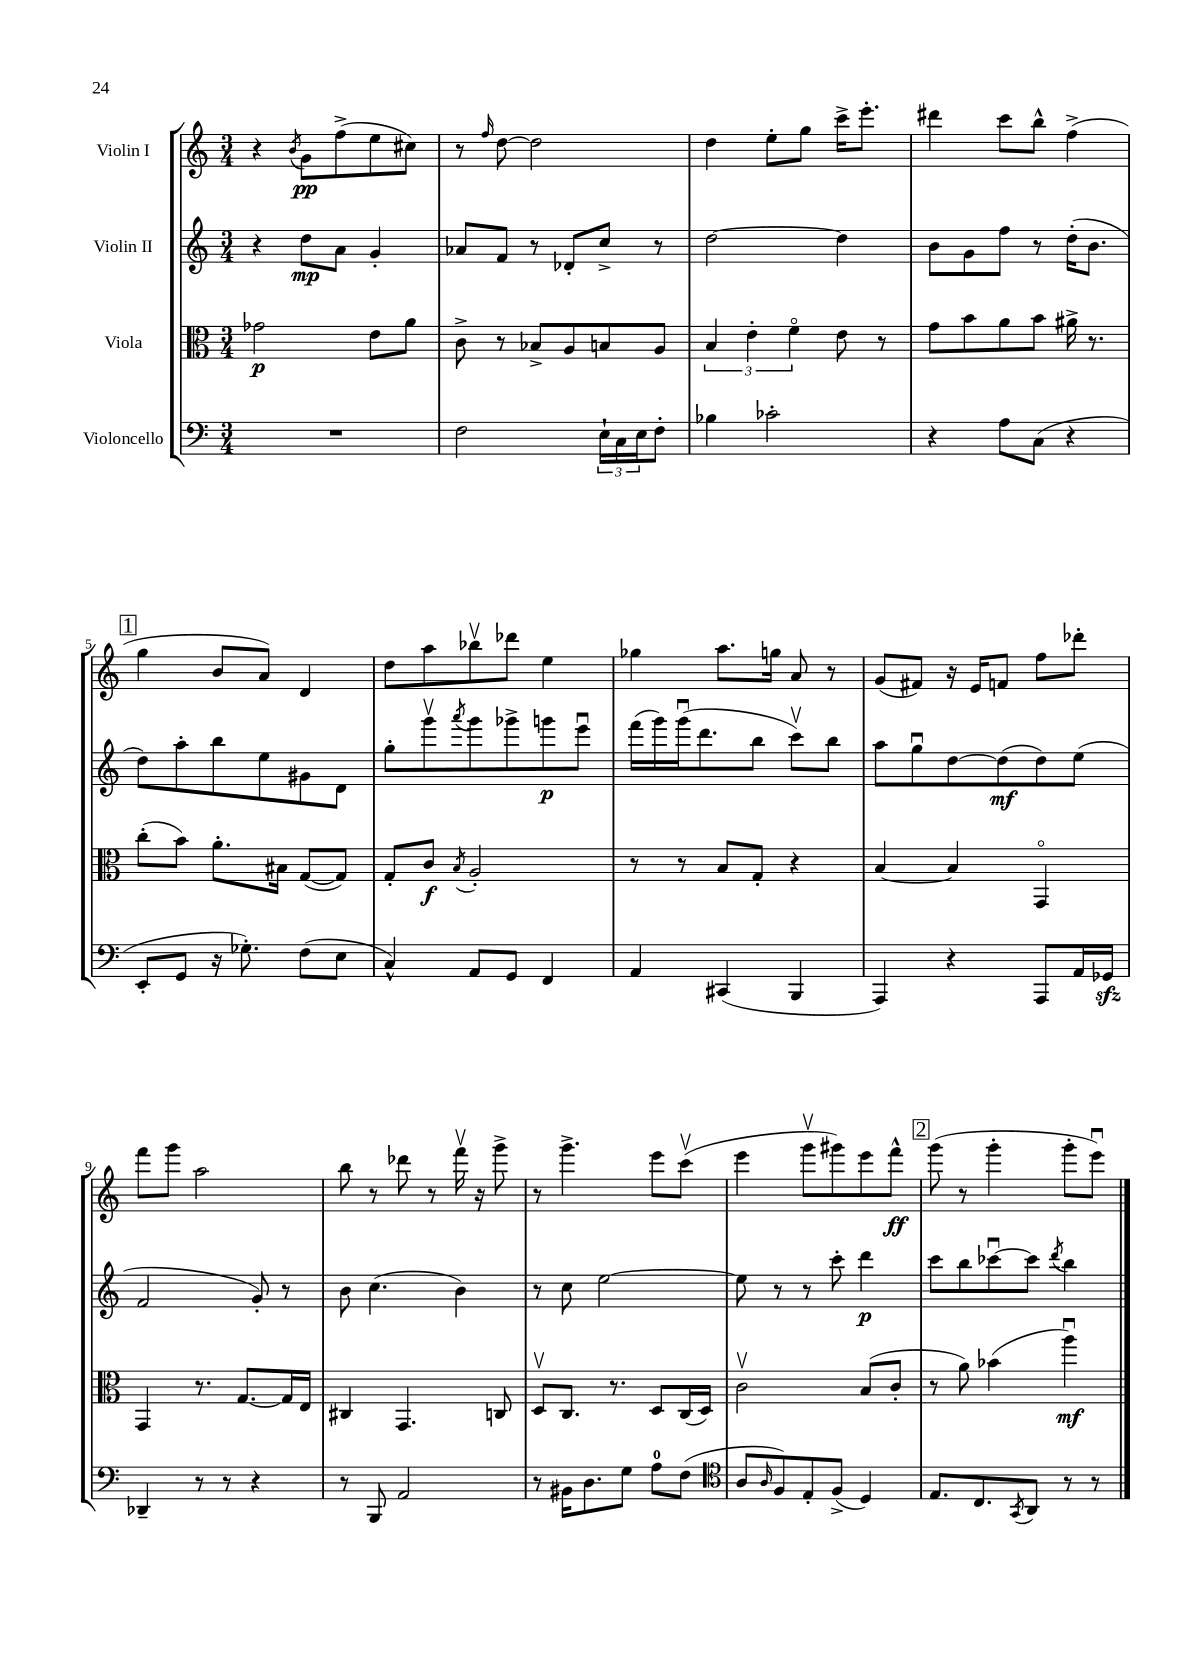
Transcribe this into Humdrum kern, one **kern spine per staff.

**kern	**kern	**dynam	**kern	**dynam	**kern	**dynam
*part4	*part3	*part3	*part2	*part2	*part1	*part1
*staff4	*staff3	*staff3	*staff2	*staff2	*staff1	*staff1
*I"Violoncello	*I"Viola	*	*I"Violin II	*	*I"Violin I	*
*clefF4	*clefC3	*	*clefG2	*	*clefG2	*
*k[]	*k[]	*	*k[]	*	*k[]	*
*M3/4	*M3/4	*	*M3/4	*	*M3/4	*
=1	=1	=1	=1	=1	=1	=1
2.r	2g-X\	p	4r	.	4r	.
.	.	.	.	.	8qb/	.
.	.	.	8dd\L	mp	8g\L	pp
.	.	.	8a\J	.	(8ff^\	.
.	8e\L	.	4g'/	.	8ee\	.
.	8a\J	.	.	.	8cc#X\J)	.
=2	=2	=2	=2	=2	=2	=2
2F\	8c^\	.	8a-X/L	.	8r	.
.	.	.	.	.	16qqff/	.
.	8r	.	8f/J	.	[8dd\	.
.	8B-X^/L	.	8r	.	2dd\]	.
.	8A/	.	8d-X'/L	.	.	.
24E`\LL	8Bn/	.	8cc^/J	.	.	.
24C\	.	.	.	.	.	.
24E\J	.	.	.	.	.	.
8F'\J	8A/J	.	8r	.	.	.
=3	=3	=3	=3	=3	=3	=3
4B-X\	6B/	.	[2dd\	.	4dd\	.
.	6e'\	.	.	.	.	.
2c-X'\	.	.	.	.	8ee'\L	.
.	6f\	.	.	.	.	.
.	.	.	.	.	8gg\J	.
.	8e\	.	4dd\]	.	16ccc^\KL	.
.	.	.	.	.	8.eee'\J	.
.	8r	.	.	.	.	.
=4	=4	=4	=4	=4	=4	=4
4r	8g\L	.	8b\L	.	4ddd#X\	.
.	8b\	.	8g\	.	.	.
8A\L	8a\	.	8ff\J	.	8ccc\L	.
(8C\J	8b\J	.	8r	.	8bb^^\J	.
4r	16a#X^\	.	(16dd'\KL	.	(4ff^\	.
.	8.r	.	8.b\J	.	.	.
!!LO:LB:g=z
!!LO:REH:place=s1:t=1
=5	=5	=5	=5	=5	=5	=5
8EE'/L	(8cc'\L	.	8dd\L)	.	4gg\	.
8GG/J	8b\J)	.	8aa'\	.	.	.
16r	8.a'\L	.	8bb\	.	8b/L	.
8.G-X'\)	.	.	.	.	.	.
.	.	.	8ee\	.	8a/J)	.
.	16B#X\Jk	.	.	.	.	.
(8F\L	([8G/L	.	8g#X\	.	4d/	.
8E\J	8G/J])	.	8d\J	.	.	.
=6	=6	=6	=6	=6	=6	=6
4C^^/)	8G'/L	.	8gg'\L	.	8dd\L	.
.	8c/J	f	8gggv\	.	8aa\	.
.	8qB/	.	8qaaa/	.	.	.
8AA/L	2A'/	.	8ggg\	.	8bb-Xv\	.
8GG/J	.	.	8ggg-X^\	.	8ddd-X\J	.
4FF/	.	.	8gggn\	p	4ee\	.
.	.	.	8eeeu\J	.	.	.
=7	=7	=7	=7	=7	=7	=7
4AA/	8r	.	(16fff\LL	.	4gg-X\	.
.	.	.	16ggg\)	.	.	.
.	8r	.	(16gggu\J	.	.	.
.	.	.	8.ddd\	.	.	.
(4CC#X/	8B/L	.	.	.	8.aa\L	.
.	8G'/J	.	8bb\J	.	.	.
.	.	.	.	.	16ggn\Jk	.
4BBB/	4r	.	8cccv\L)	.	8a/	.
.	.	.	8bb\J	.	8r	.
=8	=8	=8	=8	=8	=8	=8
4AAA/)	[4B/	.	8aa\L	.	(8g/L	.
.	.	.	8ggu\	.	8f#X/J)	.
4r	4B/]	.	[8dd\	.	16r	.
.	.	.	.	.	16e/KL	.
.	.	.	(8dd\]	mf	8fn/J	.
8AAA/L	4GG/	.	8dd\)	.	8ff\L	.
16AA/L	.	.	(8ee\J	.	8ddd-X'\J	.
16GG-Xzz/JJ	.	.	.	.	.	.
!!LO:LB:g=z
=9	=9	=9	=9	=9	=9	=9
4DD-X~/	4GG/	.	2f/	.	8fff\L	.
.	.	.	.	.	8ggg\J	.
8r	8.r	.	.	.	2aa\	.
8r	.	.	.	.	.	.
.	[8.G/L	.	.	.	.	.
4r	.	.	8g'/)	.	.	.
.	16G/L]	.	8r	.	.	.
.	16E/JJ	.	.	.	.	.
=10	=10	=10	=10	=10	=10	=10
8r	4C#X/	.	8b\	.	8bb\	.
8BBB/	.	.	(4.cc\	.	8r	.
2AA/	4.GG/	.	.	.	8ddd-X\	.
.	.	.	.	.	8r	.
.	.	.	4b\)	.	16fffv\	.
.	.	.	.	.	16r	.
.	8Cn/	.	.	.	8ggg^\	.
=11	=11	=11	=11	=11	=11	=11
8r	8Dv/L	.	8r	.	8r	.
16BB#X\KL	8.C/J	.	8cc\	.	4.ggg^\	.
8.D\	.	.	.	.	.	.
.	.	.	[2ee\	.	.	.
.	8.r	.	.	.	.	.
8G\J	.	.	.	.	.	.
8A\L	8D/L	.	.	.	8eee\L	.
(8F\J	(16C/L	.	.	.	(8cccv\J	.
.	16D/JJ)	.	.	.	.	.
=12	=12	=12	=12	=12	=12	=12
*clefC4	*	*	*	*	*	*
8A/L	2cv\	.	8ee\]	.	4eee\	.
16qqA/	.	.	.	.	.	.
8F/)	.	.	8r	.	.	.
8E'/	.	.	8r	.	8gggv\L	.
(8F^/J	.	.	8ccc'\	.	8ggg#X\)	.
4D/)	(8B/L	.	4ddd\	p	8eee\	.
.	8c'/J	.	.	.	8fff^^\J	ff
!!LO:REH:place=s1:t=2
=13	=13	=13	=13	=13	=13	=13
8.E/L	8r	.	8ccc\L	.	(8ggg\	.
.	8a\)	.	8bb\	.	8r	.
8.C/	.	.	.	.	.	.
.	(4b-X\	.	[8ccc-Xu\	.	4ggg'\	.
8qGG/	.	.	.	.	.	.
8AA/J	.	.	8ccc-\J]	.	.	.
.	.	.	8qddd/	.	.	.
8r	4aau\)	mf	4bb\	.	8ggg'\L	.
8r	.	.	.	.	8eeeu\J)	.
==	==	==	==	==	==	==
*-	*-	*-	*-	*-	*-	*-
